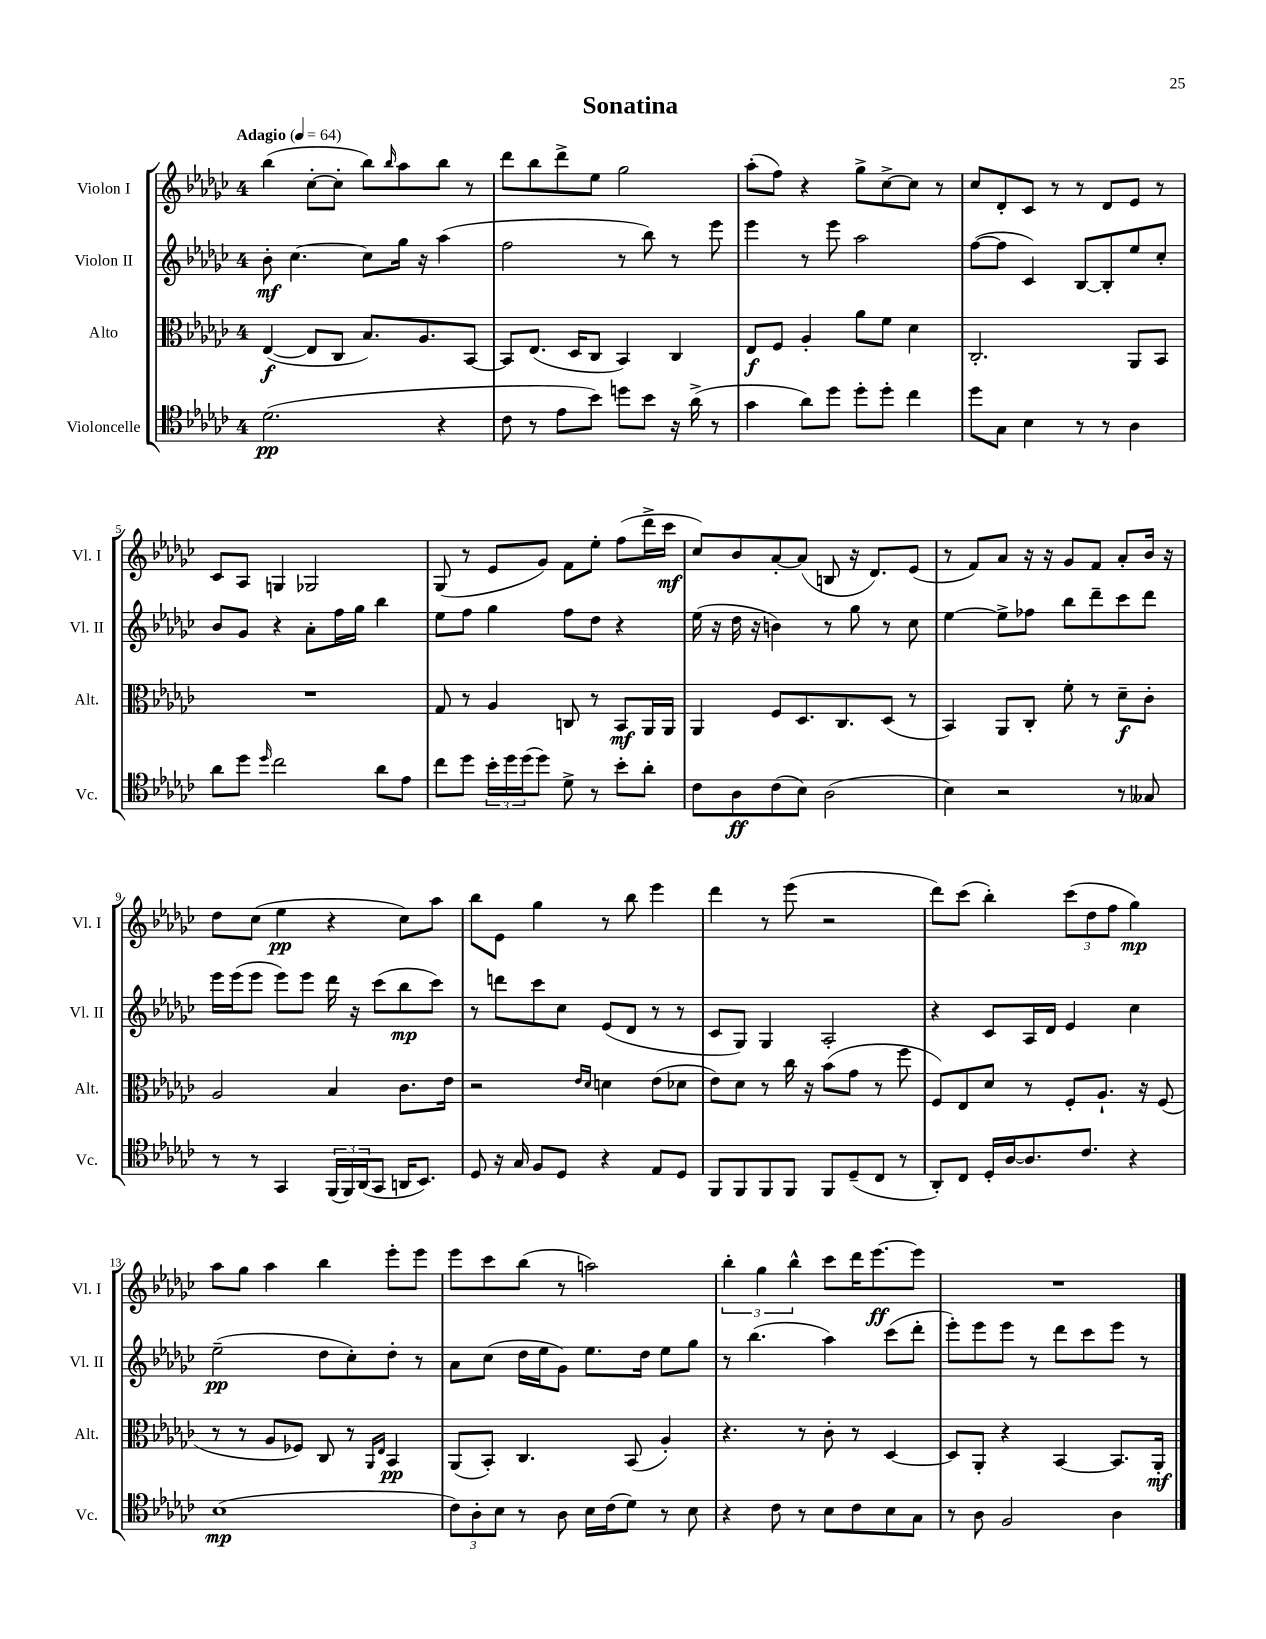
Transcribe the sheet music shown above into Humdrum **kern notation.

**kern	**kern	**kern	**kern
*staff4	*staff3	*staff2	*staff1
*clefC4	*clefC3	*clefG2	*clefG2
*k[b-e-a-d-g-c-]	*k[b-e-a-d-g-c-]	*k[b-e-a-d-g-c-]	*k[b-e-a-d-g-c-]
*M4/4	*M4/4	*M4/4	*M4/4
*MM64	*MM64	*MM64	*MM64
(2.d-	([4E-	8b-'	(4bb-
.	.	[4.cc-	.
.	8E-]	.	[8cc-'
.	8C-	.	8cc-']
.	8.B-)	8cc-]	8bb-)
.	.	.	16qqbb-
.	.	16gg-	8aa-
.	8.A-	16r	.
4r	.	(4aa-	8bb-
.	[8BB-	.	8r
=	=	=	=
8c-	8BB-]	2ff	8ddd-
8r	(8.E-	.	8bb-
8e-	.	.	8ddd-^
.	16D-	.	.
8b-)	8C-	.	8ee-
8dd	4BB-)	8r	2gg-
8b-	.	8bb-)	.
16r	4C-	8r	.
(16a-^	.	.	.
8r	.	8eee-	.
=	=	=	=
4g-	8E-	4eee-	(8aa-'
.	8F	.	8ff)
8a-)	4A-'	8r	4r
8dd-	.	8eee-	.
8dd-'	8a-	2aa-	8gg-^
8dd-'	8f	.	[8cc-^
4cc-	4d-	.	8cc-]
.	.	.	8r
=	=	=	=
8dd-	2.C-'	([8ff	8cc-
8G-	.	8ff]	8d-'
4B-	.	4c-)	8c-
.	.	.	8r
8r	.	[8B-	8r
8r	.	8B-']	8d-
4A-	8AA-	8ee-	8e-
.	8BB-	8cc-'	8r
=	=	=	=
8a-	1r	8b-	8c-
8dd-	.	8g-	8A-
16qqdd-	.	.	.
2cc-	.	4r	4G
.	.	8a-'	2G-
.	.	16ff	.
.	.	16gg-	.
8a-	.	4bb-	.
8e-	.	.	.
=	=	=	=
8cc-	8G-	8ee-	(8G-
8dd-	8r	8ff	8r
24b-'	4A-	4gg-	8e-
24dd-	.	.	.
(24dd-	.	.	.
8dd-)	.	.	8g-)
8d-^	8C	8ff	8f
8r	8r	8dd-	8ee-'
8b-'	8BB-	4r	(8ff
8a-'	16AA-	.	16ddd-^
.	16AA-	.	16ccc-
=	=	=	=
8c-	4AA-	(16ee-	8cc-)
.	.	16r	.
8A-	.	16dd-	8b-
.	.	16r	.
(8c-	8F	4b)	[8a-'
8B-)	8.D-	.	(8a-]
(2A-	.	8r	8B
.	8.C-	.	.
.	.	8gg-	16r
.	.	.	8.d-)
.	(8D-	8r	.
.	8r	8cc-	(8e-
=	=	=	=
4B-)	4BB-)	[4ee-	8r
.	.	.	8f)
2r	8AA-	8ee-^]	8a-
.	8C-'	8ff-	16r
.	.	.	16r
.	8f'	8bb-	8g-
.	8r	8ddd-~	8f
8r	8d-~	8ccc-	8a-'
8G--	8c-'	8ddd-	16b-
.	.	.	16r
=	=	=	=
8r	2A-	16eee-	8dd-
.	.	(16eee-	.
8r	.	8eee-	(8cc-
4GG-	.	8eee-)	4ee-
.	.	8eee-	.
(24FF	4B-	16ddd-	4r
24FF)	.	.	.
.	.	16r	.
(24AA-	.	.	.
8GG-	.	(8ccc-	.
16AA	8.c-	8bb-	8cc-)
8.BB-)	.	.	.
.	.	8ccc-)	8aa-
.	16e-	.	.
=	=	=	=
8D-	2r	8r	8bb-
16r	.	8ddd	8e-
16G-	.	.	.
8F	.	8ccc-	4gg-
8D-	.	8cc-	.
.	16qqe-	.	.
.	16qqd-	.	.
4r	4d	(8e-	8r
.	.	8d-	8bb-
8E-	(8e-	8r	4eee-
8D-	8d-	8r	.
=	=	=	=
8FF	8e-)	8c-	4ddd-
8FF	8d-	8G-)	.
8FF	8r	4G-	8r
8FF	16cc-	.	(8eee-
.	16r	.	.
8FF	(8b-	2A-'	2r
(8D-~	8g-	.	.
8C-	8r	.	.
8r	8ff	.	.
=	=	=	=
8AA-')	8F)	4r	8ddd-)
8C-	8E-	.	(8ccc-
16D-'	8d-	8c-	4bb-')
[16A-	.	.	.
8.A-]	8r	16A-	.
.	.	16d-	.
.	8F'	4e-	(12ccc-
8.c-	.	.	.
.	.	.	12dd-
.	8.A-`	.	.
.	.	.	12ff
4r	.	4cc-	4gg-)
.	16r	.	.
.	(8F	.	.
=	=	=	=
(1B-	8r	(2ee-~	8aa-
.	8r	.	8gg-
.	8A-	.	4aa-
.	8F-)	.	.
.	8C-	8dd-	4bb-
.	8r	8cc-')	.
.	16qqAA-	.	.
.	16qqE-	.	.
.	4BB-	8dd-'	8eee-'
.	.	8r	8eee-
=	=	=	=
12c-)	(8AA-	8a-	8eee-
12A-'	.	.	.
.	8BB-')	(8cc-	8ccc-
12B-	.	.	.
8r	4.C-	16dd-	(8bb-
.	.	16ee-	.
8A-	.	8g-)	8r
16B-	.	8.ee-	2aa)
(16c-	.	.	.
8d-)	(8BB-	.	.
.	.	16dd-	.
8r	4A-')	8ee-	.
8B-	.	8gg-	.
=	=	=	=
4r	4.r	8r	6bb-'
.	.	(4.bb-	.
.	.	.	6gg-
8c-	.	.	.
.	.	.	6bb-^^
8r	8r	.	.
8B-	8c-'	4aa-)	8ccc-
8c-	8r	.	16ddd-
.	.	.	[8.eee-
8B-	[4D-	(8ccc-	.
8G-	.	8ddd-'	8eee-]
=	=	=	=
8r	8D-]	8eee-')	1r
8A-	8AA-'	8eee-	.
2F	4r	8eee-	.
.	.	8r	.
.	[4BB-	8ddd-	.
.	.	8ccc-	.
4A-	8.BB-]	8eee-	.
.	.	8r	.
.	16AA-'	.	.
==	==	==	==
*-	*-	*-	*-
